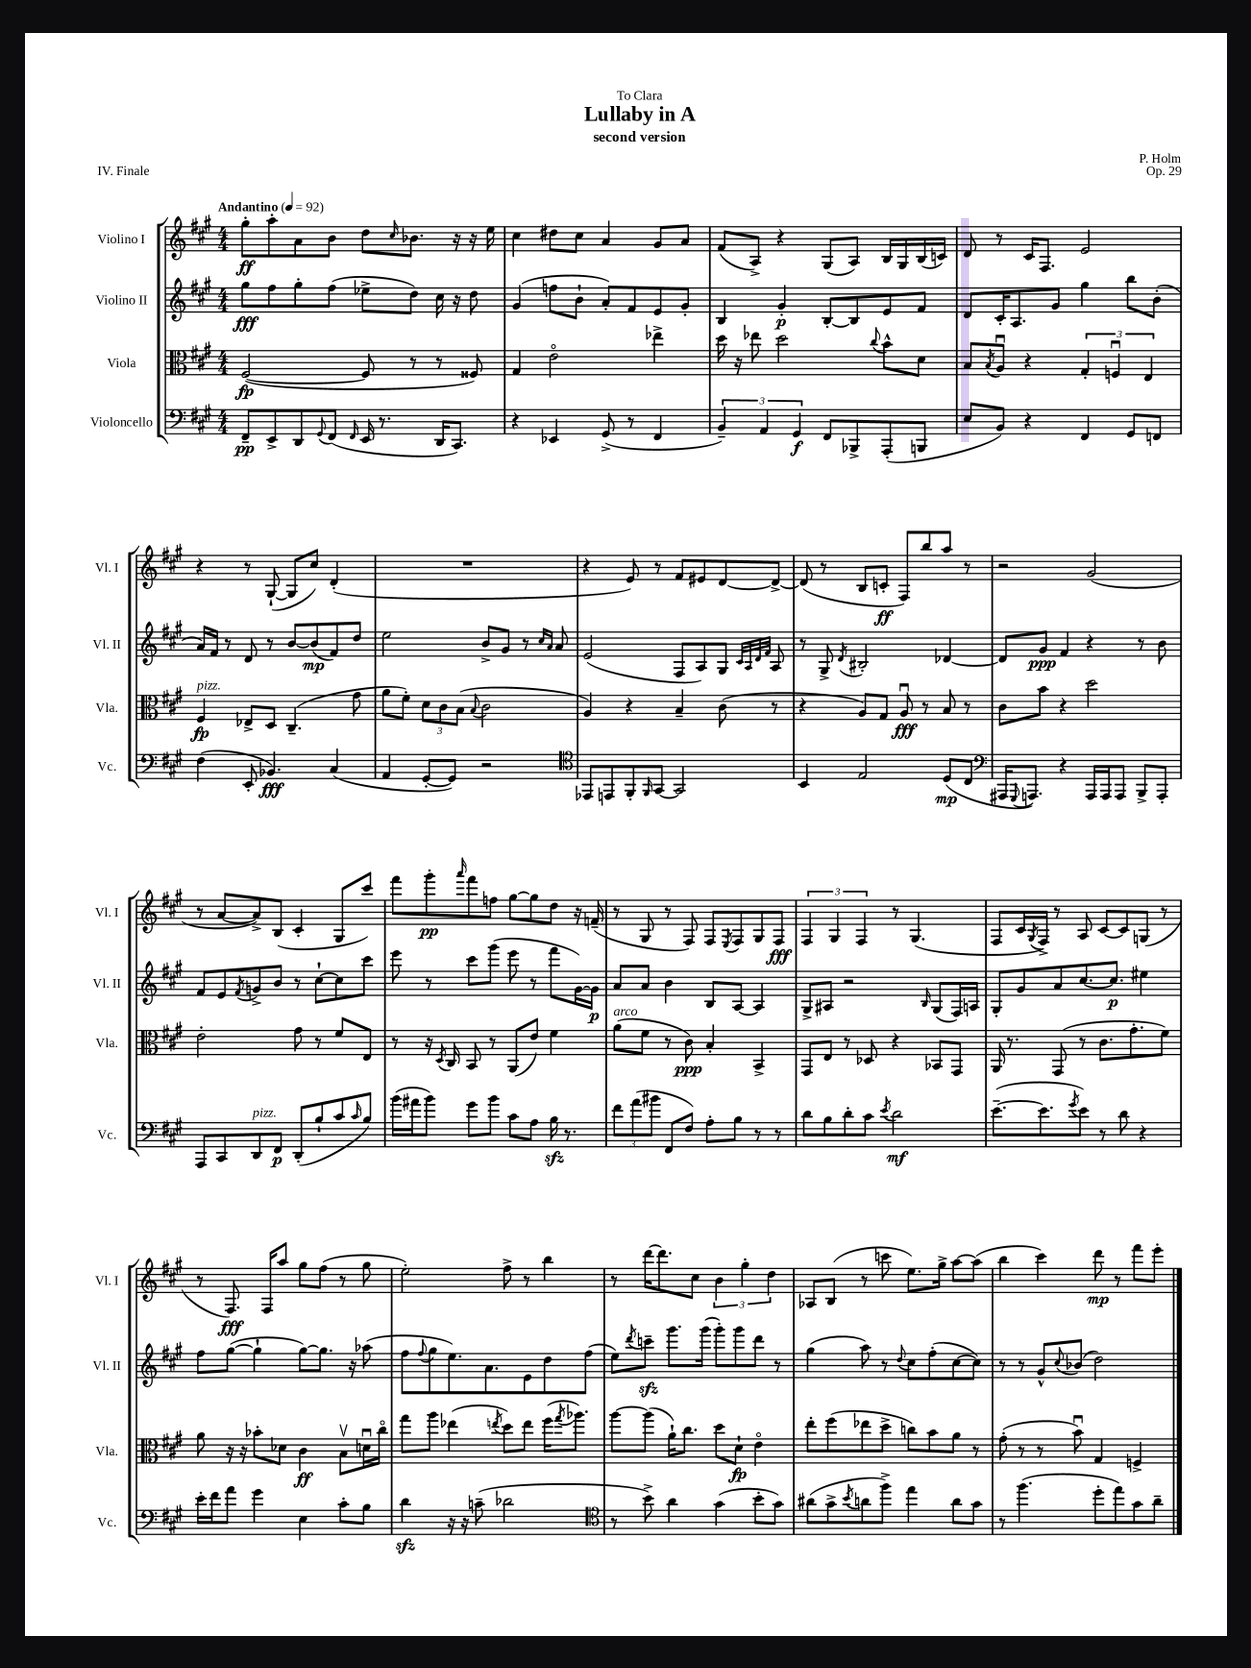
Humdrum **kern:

**kern	**kern	**kern	**kern
*staff4	*staff3	*staff2	*staff1
*clefF4	*clefC3	*clefG2	*clefG2
*k[f#c#g#]	*k[f#c#g#]	*k[f#c#g#]	*k[f#c#g#]
*M4/4	*M4/4	*M4/4	*M4/4
*MM92	*MM92	*MM92	*MM92
8FF#~/L	([2F#/	8gg#\L	8gg#'\L
8EE^/	.	8ff#\	8aa'\
8DD/	.	8gg#'\	8a\
8qqGG#/	.	.	.
(8FF#/J	.	(8ff#\J	8b\J
16qqFF#/	.	.	.
16EE/	8F#/]	8ee-^\L	8dd\L
8.r	.	.	.
.	.	.	16qqcc#/
.	8r	8dd\J)	8.b-\J
16DD/LK	8r	16cc#\	.
8.CC#/J)	.	16r	16r
.	8F##/)	8dd\	16r
.	.	.	16ee\
=	=	=	=
4r	4G#/	(4g#/	4cc#\
4EE-/	2eo\	8ff\L	8dd#\L
.	.	8b`\J	8cc#\J
(8GG#^/	.	8a'/L)	4a/
8r	.	8f#/	.
4FF#/	4ee-^\	8e/	8g#/L
.	.	8g#'/J	8a/J
=	=	=	=
6BB~/)	16dd\	4B/	(8f#/L
.	16r	.	.
.	8ee-\	.	8A^/J)
6AA/	.	.	.
.	2dd\	4g#'/	4r
6GG#/	.	.	.
8FF#/L	.	[8B'/L	(8G#/L
8BBB-^/	.	8B/]	8A/J)
.	8qqcc#/	.	.
(8AAA'/	8b^^\L	8e/	16B/LL
.	.	.	16G#/
8BBB/J	8d\J	8f#/J	(16B/
.	.	.	16c/JJ)
=	=	=	=
8E/L	8B/L	8d/L	8d/
.	8qB/	.	.
8BB/J)	8Au/J	16c#'/K	8r
.	.	8.A/	.
4r	4r	.	16c#/LK
.	.	.	8.F#/J
.	.	8g#/J	.
4FF#/	6G#'/	4gg#\	2e/
.	6Fu/	.	.
8GG#/L	.	8bb\L	.
.	6E/	.	.
8FF/J	.	(8b'\J	.
=	=	=	=
(4F#\	4F#/	16a/LL)	4r
.	.	16f#/JJ	.
.	.	8r	.
8EE'/	8E-^/L	8d/	8r
4.BB-/)	8D/J	8r	([8G#`/
.	(4.C#~/	[8b/L	8G#/]L
.	.	(8b/]	8cc#/J)
(4C#/	.	8f#/)	(4d'/
.	8g#\	8dd/J	.
=	=	=	=
4AA/	8a\L	2ee\	1r
.	8f#'\J)	.	.
[8GG#'/L	12d\L	.	.
.	12c#\	.	.
8GG#/]J)	.	.	.
.	(12B\J	.	.
.	8qqB/	.	.
2r	2c#\	8b^/L	.
.	.	8g#/J	.
.	.	8r	.
.	.	16qqcc#/LL	.
.	.	16qqa/JJ	.
.	.	8a/	.
=	=	=	=
*clefC4	*	*	*
8EE-/L	4A/)	(2e/	4r
8EE/	.	.	.
8FF#'/	4r	.	8e/)
16qqFF#/	.	.	.
[8GG#/J	.	.	8r
2GG#/]	4B~/	8F#/L	8f#/L
.	.	8A/)	8e#/
.	(8c#\	8G#/J	[8d/
.	.	32qqc#/LLL	.
.	.	32qqA/	.
.	.	32qqd/	.
.	.	32qqf#/JJJ	.
.	8r	8A/	8d^/_J
=	=	=	=
4BB/	4r	8r	(8d/]
.	.	8G#^/	8r
.	.	8qd/	.
2E/	8A/L)	2B#'/	8B/L
.	8G#/J	.	8c'/J
.	8Au/	.	8F#/L)
.	8r	.	8bb/
(8D/L	8B/	[4d-/	8aa/J
8C#/J	8r	.	8r
=	=	=	=
*clefF4	*	*	*
16AAA#/LK	8c#\L	8d-/]L	2r
8qqGGG#/	.	.	.
8.AAA/J)	.	.	.
.	8b\J	8g#/J	.
4r	4r	4f#/	.
16AAA/LL	2dd\	4r	(2g#/
16AAA/J	.	.	.
8AAA/J	.	.	.
8BBB^/L	.	8r	.
8AAA'/J	.	8b\	.
=	=	=	=
8AAA/L	2e'\	8f#/L	8r
8CC#/	.	8e/	[8a/L
.	.	8qf#/	.
8DD/	.	8g^/	8a^/])
8FF#/J	.	8b/J	(8B/J
(8DD'/L	8g#\	8r	4c#'/
8B`/	8r	[8cc#`\L	.
8c#/	8f#/L	8cc#\]	8G#/L
16qqc#/	.	.	.
8B/J)	8E/J	8ccc#\J	8ccc#/J)
=	=	=	=
(16b\LL	8r	8eee\	8fff#\L
16a#\J	.	.	.
8b\J)	16r	8r	8ggg#'\
.	8qD/	.	.
.	16C#/	.	.
.	.	.	16qqaaa/
8g#\L	8BB/	8ccc#\L	8fff#\
8b\J	8r	(8ggg#\J	8ff\J
8c#\L	(8AA/L	8eee\	[8gg#\L
8A\J	8e/J)	8r	8gg#\]
16B\	4f#\	8fff#\L	8dd\J
8.r	.	.	.
.	.	[16g#\L)	16r
.	.	16g#\]JJ	(16f~/
=	=	=	=
12f#\L	(8a\L	8a/L	8r
(12a\	.	.	.
.	8f#\J	8a/J	8G#/
12b#\J	.	.	.
8FF#/L	8r	4b\	8r
8F#/J)	8c#\)	.	8F#/)
8A'\L	4B'/	8B/L	8F#/L
.	.	.	8qE/
8B\J	.	[8A/J	8F#/
8r	4BB^/	4A/]	8G#/
8r	.	.	8F#/J
=	=	=	=
8d\L	8GG#/L	8G#^/L	6F#/
8B\	8E/J	8A#/J	.
.	.	.	6G#/
8d'\	8r	2r	.
.	.	.	6F#/
8c#\J	8D-/	.	.
8qe/	.	.	.
2d\	4r	.	8r
.	.	.	(4.G#/
.	.	16qqB/	.
.	8BB-/L	(8G#/L	.
.	8GG#/J	16F#/L)	.
.	.	16A/JJ	.
=	=	=	=
([8.e~\L	16AA/	8G#'/L	8F#/L
.	8.r	.	.
.	.	8g#/	16c#/L
.	.	.	8qG#/
8.e\]	.	.	16F#^/JJ)
.	(8GG#/	8a/	8r
8qg#/	.	.	.
8e\J)	8r	[8.cc#/	8A/
8r	8.c#\L	.	[8c#/L
.	.	8.cc#/]J	.
8d\	.	.	8c#/]
.	8.g#'\	.	.
4r	.	4ee#\	(8G/J
.	8f#\J)	.	8r
=	=	=	=
16e'\LL	8a\	8ff#\L	8r
16f#\J	.	.	.
8a\J	16r	([8gg#\J	8.F#/)
.	16r	.	.
4g#\	8b-'\L	4gg#`\]	.
.	.	.	16F#/LK
.	8d-\J	.	8aa/J
4E\	4c#\	[8gg#\L)	8gg#\L
.	.	8.gg#\]J	(8ff#\J
8c#'\L	8Bv\L	.	8r
.	.	16r	.
8B\J	16du\L	(8aa-\	8gg#\
.	16cc#o\JJ	.	.
=	=	=	=
4d\	8gg#\L	8ff#\L	2ee'\)
.	.	8qqff#/	.
.	8aa\J	8gg#\	.
16r	(4ee-\	8.ee\)	.
16r	.	.	.
(8c~\	.	.	.
.	.	8.a\	.
.	8qee/	.	.
2d-\	8dd\L)	.	8ff#^\
.	8ee\J	8e\	8r
.	(16ff#\LK	8dd\	4bb\
.	8qgg#/	.	.
.	8.aa-\J)	.	.
.	.	(8ff#\J	.
=	=	=	=
*clefC4	*	*	*
8r	[8aa\L	8ee\L)	8r
.	.	8qddd/	.
8b^\)	(8aa\]J	8ccc~\J	[16ddd\LK
.	.	.	8.ddd\]
4a\	16a`\LK)	8.ggg#\L	.
.	8.cc#\J	.	.
.	.	.	8cc#\J
.	.	(16ggg#\Jk	.
(4g#\	8dd\L	8ggg#'\L)	6b\
.	8d`\J	8ggg#\	.
.	.	.	6gg#'\
8b'\L	4eo\	8ddd\J	.
.	.	.	6dd\
8g#\J)	.	8r	.
=	=	=	=
(8a#\L	8ee'\L	(4gg#\	8A-/L
8g#^\	(8ff#\	.	(8B/J
8qb/	.	.	.
8a\	8ee-\	8aa\)	8r
8ff#^\J)	8dd^\J	8r	8ccc\
.	.	8qqdd/	.
4ee\	8cc\L)	8cc#\L	8.ee\L)
.	8b\	(8ff#'\	.
.	.	.	16gg#^\Jk
8a\L	8a\J	[8cc#\	[8aa\L
8g#\J	8r	8cc#\]J)	(8aa\]J
=	=	=	=
8r	(8g#'\	8r	4bb\
(4.ff#\	8r	8r	.
.	8r	8g#^^/L	4ccc#\)
.	.	8qqcc#/	.
.	8bu\)	(8b-/J	.
8dd'\L	4G#/	2dd\)	8ddd\
8ee\)	.	.	8r
8g#\	4F^/	.	8fff#\L
8a~\J	.	.	8eee'\J
==	==	==	==
*-	*-	*-	*-
